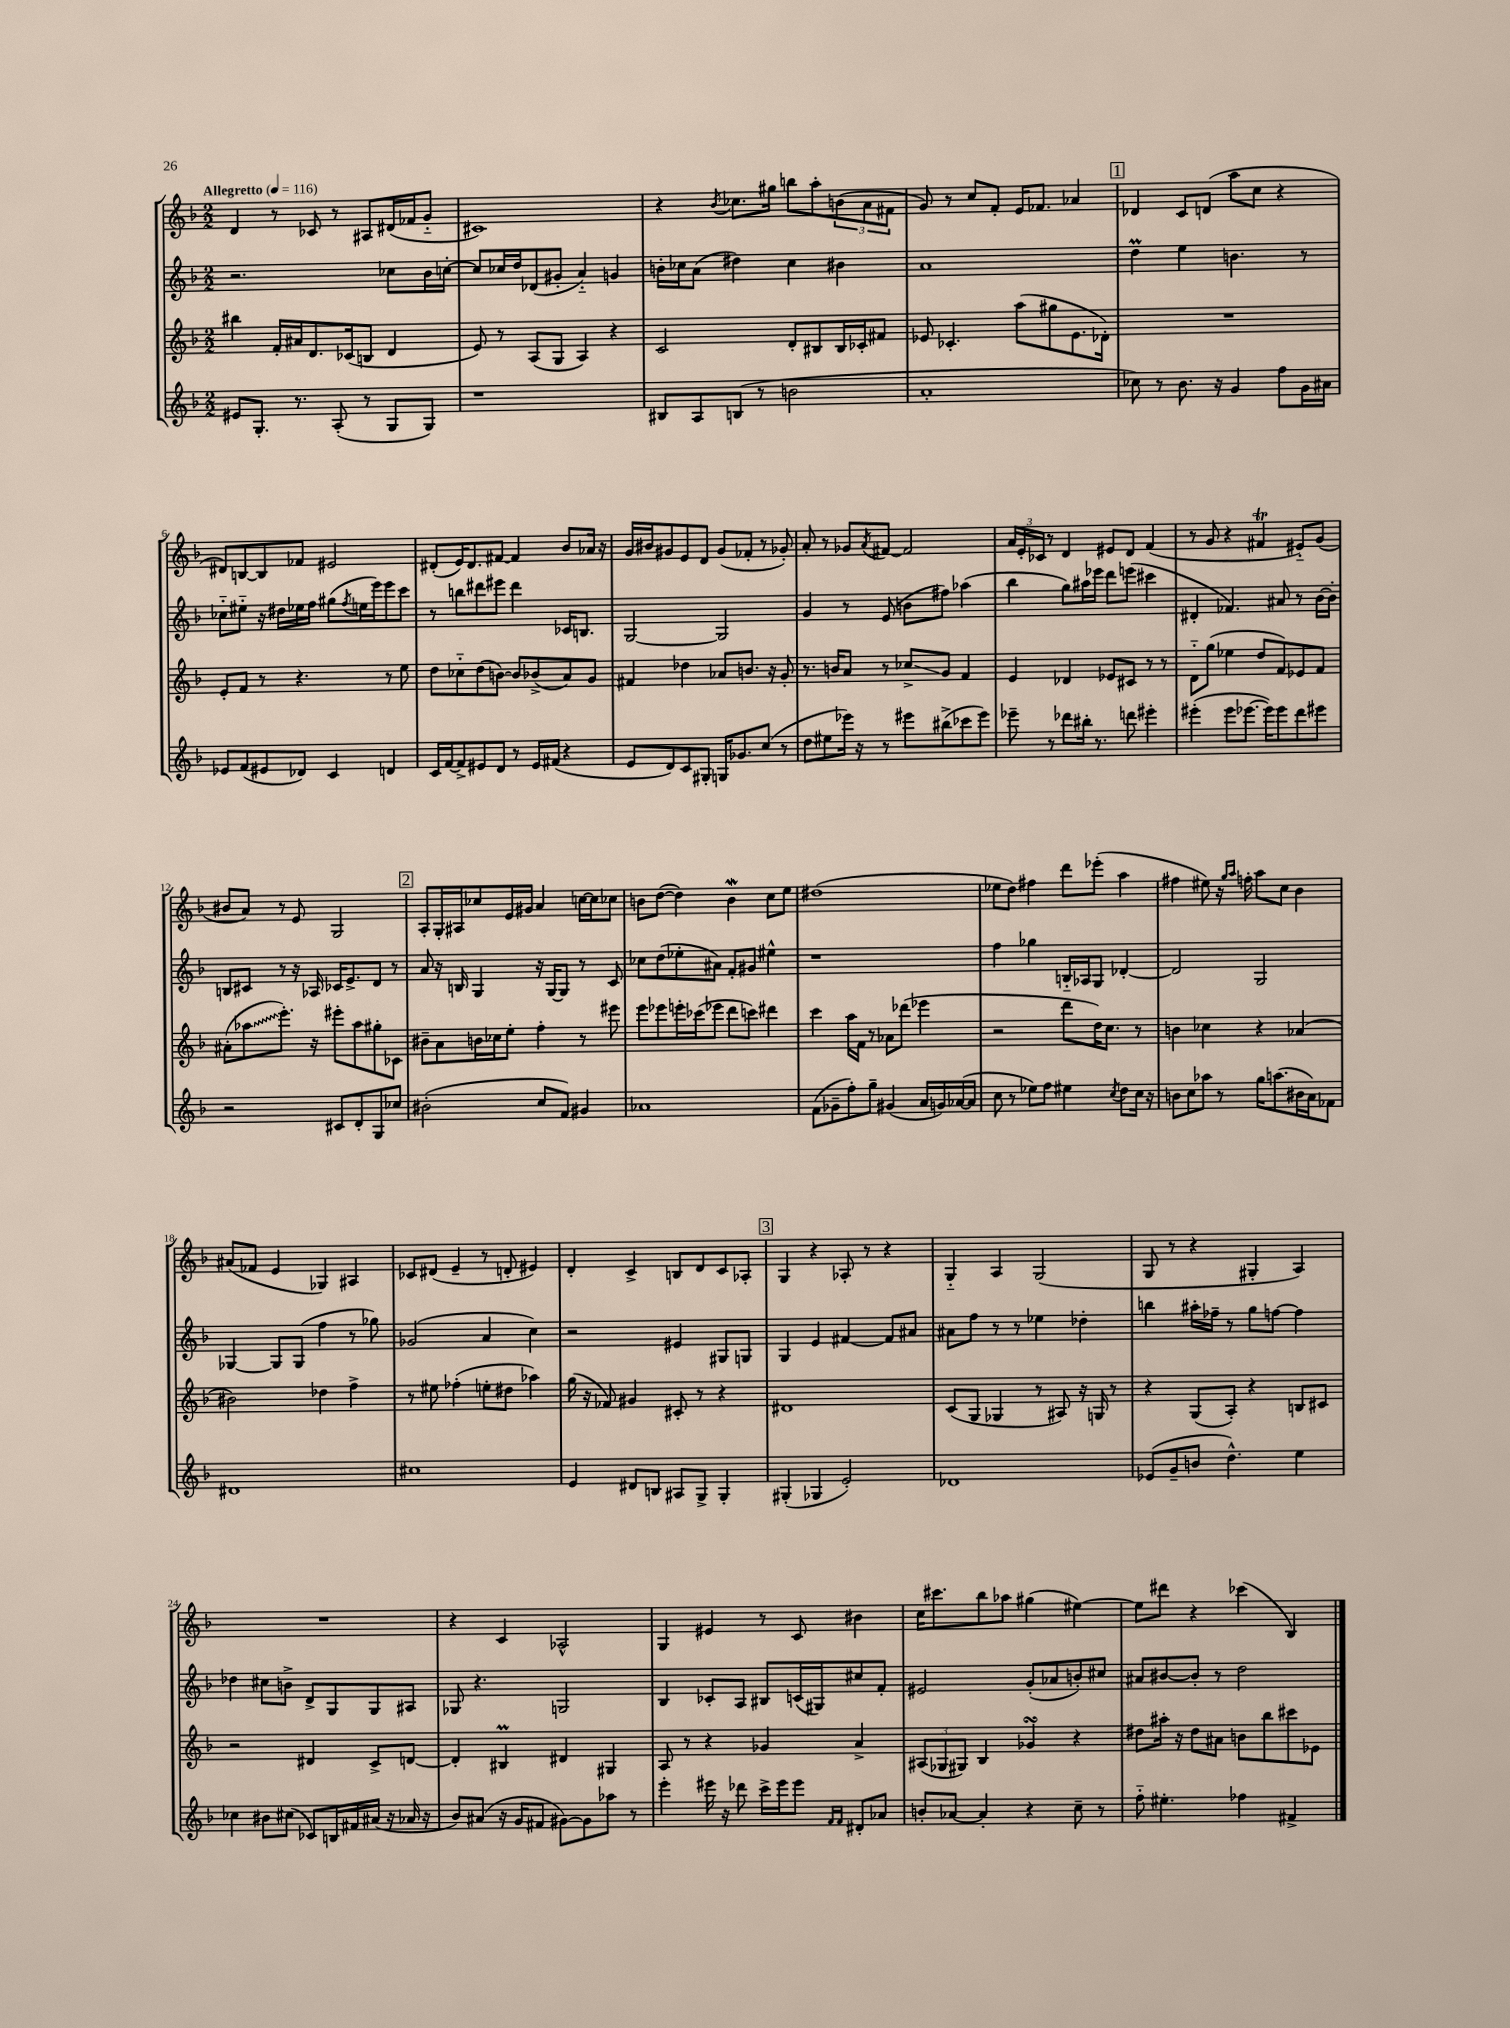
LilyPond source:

<<
\new StaffGroup <<
\new Staff = "s0" {
    \clef treble \key f \major \numericTimeSignature \time 2/2 \tempo "Allegretto" 4 = 116
    d'4 r8 ces'8 r8 ais8 dis'16( fes'16 g'8-_ |
    cis'1) |
    r4 \acciaccatura { bes'8 } ces''8. gis''16 b''8 a''8-. \tuplet 3/2 { b'8( a'8 fis'8 } |
    g'8) r8 c''8 f'8-. e'16 fes'8. aes'4 |
    \mark \markup { \box "1" } des'4 c'8 d'8( a''8 c''8 r4 |
    dis'8) b8~ b8 fes'8 eis'2 |
    dis'8-.( e'16) dis'8. fis'8~ fis'4 bes'8 aes'16 r16 |
    g'16 bis'16 gis'8 e'8 d'8 gis'8( fes'8-. r8 ges'8-.) |
    a'8-. r8 ges'8 \acciaccatura { a'8 } fis'8~ fis'2 |
    \tuplet 3/2 { a'16 e'16-. ces'16 } r8 d'4 eis'8 d'8 f'4( |
    r8 g'8 r4 fis'4\trill eis'8-_) g'8( |
    bis'8 a'8) r8 e'8 g2 |
    \mark \markup { \box "2" } a8-. g16-. ais16 ces''8 e'16 gis'16 a'4 c''16~ c''16 ces''8 |
    b'8 d''8~( d''4) b'4\mordent c''8 e''8 |
    dis''1( |
    ees''8 d''8) fis''4 d'''8 ees'''8-.( a''4 |
    fis''4 eis''8) r16 \grace { g''16 a''16 } f''16-. a''8 c''8 bes'4 |
    ais'8( fes'8 e'4 ges4) ais4 |
    ces'8 dis'8( e'4-- r8 d'8-. eis'4) |
    d'4-. c'4-> b8 d'8 c'8 aes8-. |
    \mark \markup { \box "3" } g4 r4 aes8-. r8 r4 |
    g4-_ a4 g2( |
    g8 r8 r4 gis4-. a4) |
    R1 |
    r4 c'4 aes2-^ |
    g4 eis'4 r8 c'8 bis'4 |
    c''16 cis'''8. bes''8 aes''8 gis''4( eis''4~) |
    eis''8 dis'''8 r4 ces'''4( bes4) \bar "|." |
}
\new Staff = "s1" {
    \clef treble \key f \major \numericTimeSignature \time 2/2
    r2. ces''8 bes'16 c''16~-. |
    c''8 ces''16 d''16 des'8( gis'8-. a'4-_) g'4 |
    b'16-. ces''16 a'8( dis''4) ces''4 bis'4 |
    a'1 |
    \mark \markup { \box "1" } d''4\prall e''4 b'4. r8 |
    ces''8-_ eis''8-_ r16 dis''16 ees''16 f''16 gis''8( \acciaccatura { f''8 } e''16 e'''16) e'''8 c'''8 |
    r8 b''8 dis'''8 eis'''8 dis'''4 ces'16 b8. |
    g2~ g2 |
    g'4 r8 e'8( b'8 fis''8) aes''4( |
    bes''4 g''8) ais''16 ees'''16 d'''8 e'''8( cis'''4 |
    dis'4-. fes'4.) ais'8 r8 bes'16~ bes'16-. |
    b8 cis'8 r8 r16 aes16 ces'16 e'8.-> d'8 r8 |
    \mark \markup { \box "2" } a'8 r16 b16 g4 r16 g16~ g8 r8 c'8 |
    ces''8 d''8( ees''8-. ais'8) f'8-. gis'8 eis''4-^ |
    r1 |
    f''4 ges''4 b16-_ aes16 g8 des'4~-. |
    des'2 g2 |
    ges4~ ges8 ges8( f''4 r8 ges''8) |
    ges'2( a'4 c''4) |
    r2 eis'4 gis8 g8 |
    \mark \markup { \box "3" } g4 e'4 fis'4~ fis'8 ais'8 |
    ais'8 f''8 r8 r8 ees''4 des''4-. |
    b''4 ais''16-. fes''16-- r8 g''8 f''8~ f''4 |
    des''4 cis''8 b'8-> d'8-> g8 g8 ais8 |
    ges8 r4. g2 |
    bes4 ces'8-. a8 bis8 c'16( gis16) cis''8 f'8-. |
    eis'2 g'8-.( aes'8 b'8-.) cis''8 |
    ais'8 bis'8~ bis'8-. r8 d''2 \bar "|." |
}
\new Staff = "s2" {
    \clef treble \key f \major \numericTimeSignature \time 2/2
    bis''4 f'16-. ais'16 d'8. ces'16( b8 d'4 |
    e'8) r8 a8( g8 a4) r4 |
    c'2 d'8-. bis8 bis16 ces'16-. fis'8 |
    ees'8 ces'4.-. a''8( gis''8 ees'8. des'16-.) |
    \mark \markup { \box "1" } R1 |
    e'8-. f'8 r8 r4. r8 e''8 |
    d''8 ces''8-_ d''8( b'8~) b'8 bes'8->( a'8) g'8 |
    fis'4 des''4 aes'8 b'8. r16 g'8-. |
    r8. b'16 a'8 r8 ces''8->\glissando g'8 f'4 |
    e'4 des'4 ees'8 cis'8 r8 r8 |
    d'8-_ g''8( ees''4 d''8 f'8) ees'8 f'8 |
    ais'8-.( \once \override Glissando.style = #'zigzag aes''8\glissando e'''8.-.) r16 eis'''8-. aes''8 gis''8-. ces'8 |
    \mark \markup { \box "2" } bis'8-- a'8 b'16 ces''16 e''8-. f''4-. r8 eis'''8 |
    e'''8 ees'''8 e'''16-. ces'''16( ees'''8 d'''8 c'''8) dis'''4 |
    c'''4 a''16 f'16 r8 aes'8 des'''8( ees'''4 |
    r2 d'''8 d''16) c''8. r8 |
    b'4 ces''4 r4 aes'4( |
    bis'2) des''4 f''4-> |
    r8 eis''8 fes''4-.( e''8-. dis''8 aes''4) |
    g''16( r16 fes'8) gis'4 cis'8-. r8 r4 |
    \mark \markup { \box "3" } dis'1 |
    c'8( g8 ges4 r8 ais8) r16 g16 r8 |
    r4 g8( a8-.) r4 b8 cis'8 |
    r2 dis'4 c'8-> d'8~ |
    d'4-. bis4\prall dis'4 gis4 |
    a8 r8 r4 ges'4 a'4-> |
    \tuplet 3/2 { ais8( ges8 gis8) } bes4 ges'4\turn r4 |
    dis''8 ais''16-. r16 dis''8 ais'8 b'8 bes''8 cis'''8 ees'8 \bar "|." |
}
\new Staff = "s3" {
    \clef treble \key f \major \numericTimeSignature \time 2/2
    eis'8 g8.-. r8. a8-.( r8 g8 g8) |
    r1 |
    bis8 a8 b8( r8 b'2 |
    a'1-. |
    \mark \markup { \box "1" } ces''8) r8 bes'8. r16 g'4 f''8 g'16 ais'16 |
    ees'8 f'8( eis'8 des'8) c'4 d'4 |
    c'16 f'16~ f'8-> eis'8 d'8 r8 eis'16 fis'16( r4 |
    e'8 d'8) c'8 gis8-. g16 ges'8. c''8( r8 |
    d''8 eis''8 ees'''16) r16 r8 eis'''8 bis''8->( ces'''8 eis'''8) |
    ees'''8-- r8 des'''8 bis''16-. r8. d'''8 eis'''4-. |
    eis'''4-.( eis'''8 ees'''8.~ ees'''16) ees'''8 d'''8 eis'''8 |
    r2 cis'8 d'8-. g8 ces''8 |
    \mark \markup { \box "2" } bis'2-.( c''8 f'8) gis'4 |
    aes'1 |
    f'8( ges'8-- f''8-.) g''8-- gis'4( a'16 g'16) aes'16~( aes'16 |
    c''8 r8 ees''8) f''8 eis''4 \acciaccatura { c''8 } d''8 c''16 r16 |
    b'8 c''8 aes''8 r8 g''16 a''8.( bis'16 a'16) fes'8 |
    dis'1 |
    cis''1 |
    e'4 dis'8 b8 ais8 g8-> g4-. |
    \mark \markup { \box "3" } gis4-.( ges4 e'2-.) |
    des'1 |
    ees'8( g'8-- b'8 d''4.-^) e''4 |
    ces''4 bis'8 cis''8( ces'8) b16 fis'16 ais'16( r16 aes'16 r16 |
    bes'8) ais'8( r16 g'16 fis'8 gis'8~) gis'8 aes''8 r8 |
    e'''4-. eis'''16 r16 des'''8 c'''16-> eis'''16 eis'''8 \grace { f'16 f'16 } dis'8-. aes'8 |
    b'8-. aes'8~ aes'4-. r4 c''8-- r8 |
    f''8-_ eis''4.-. fes''4 fis'4-> \bar "|." |
}
>>
>>
